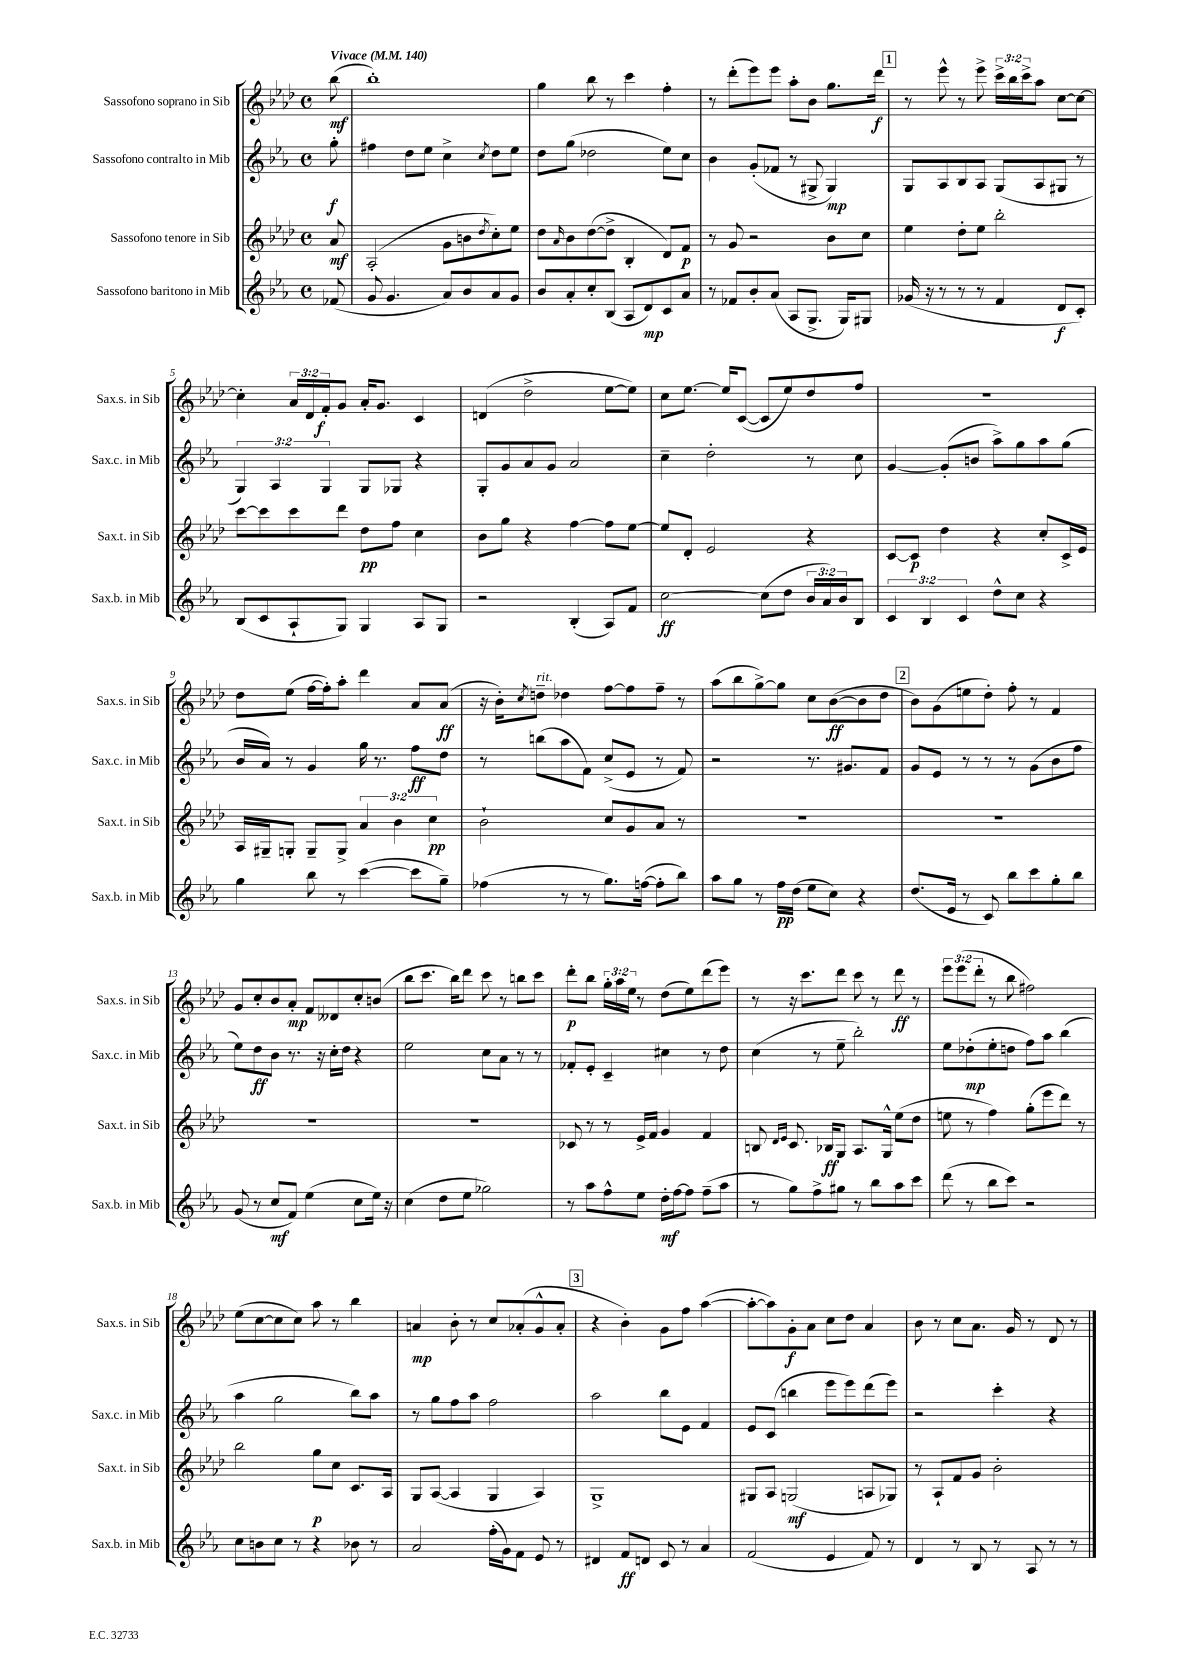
<<
\new StaffGroup <<
\new Staff = "s0" \with { instrumentName = "Sassofono soprano in Sib" shortInstrumentName = "Sax.s. in Sib" } {
    \clef treble \key aes \major \defaultTimeSignature \time 4/4 \override Staff.TupletNumber.text = #tuplet-number::calc-fraction-text \partial 8 \tempo "Vivace" 4 = 140
    bes''8\mf( |
    bes''1-.) |
    g''4 bes''8 r8 c'''4 f''4-. |
    r8 des'''8-.( ees'''8) ees'''8 aes''8-. bes'8 g''8. des'''16\f |
    \mark \markup { \box "1" } r8 ees'''8-^ r8 ees'''8-> \tuplet 3/2 { c'''16-> bes''16 c'''16-> } aes''8 c''8~ c''8~ |
    c''4-. \tuplet 3/2 { aes'16 des'16 f'16-.\f } g'8 aes'16-. g'8. c'4 |
    d'4( des''2-> ees''8~ ees''8) |
    c''8 ees''8.~ ees''16 c'8~( c'8 ees''8) des''8 f''8 |
    R1 |
    des''8 ees''8( f''16~ f''16-.) aes''8-. des'''4 aes'8 aes'8\ff( |
    r16 bes'16-.) \acciaccatura { c''8 } d''8--^\markup { \italic "rit." } des''4 f''8~ f''8 f''8-- r8 |
    aes''8( bes''8 g''8~->) g''8 c''8 bes'8~\ff( bes'8 des''8 |
    \mark \markup { \box "2" } bes'8) g'8( e''8 des''8-.) f''8-. r8 f'4 |
    g'8 c''8-. bes'8 aes'8-.\mp f'8 deses'8 c''8-. b'8( |
    bes''8 c'''8. bes''16) des'''8 c'''8 r8 b''8 c'''8 |
    des'''8-.\p bes''8 \tuplet 3/2 { g''16-. aes''16 ees''16 } r8 des''8( ees''8) des'''8( ees'''8) |
    r8 r16 c'''8. des'''8 c'''8 r8 des'''8\ff r8 |
    \tuplet 3/2 { ees'''8 ees'''8( des'''8-. } r8 bes''8 fis''2) |
    ees''8( c''8~ c''8 c''8) aes''8 r8 bes''4 |
    a'4\mp bes'8-. r8 c''8 aes'8-.( g'8-^ aes'8-. |
    \mark \markup { \box "3" } r4 bes'4-.) g'8 f''8 aes''4~( |
    aes''8~-. aes''8) g'8-.\f aes'8 c''8 des''8 aes'4 |
    bes'8 r8 c''8 aes'8. g'16 r8 des'8 r8 \bar "|." |
}
\new Staff = "s1" \with { instrumentName = "Sassofono contralto in Mib" shortInstrumentName = "Sax.c. in Mib" } {
    \clef treble \key ees \major \defaultTimeSignature \time 4/4 \override Staff.TupletNumber.text = #tuplet-number::calc-fraction-text \partial 8
    g''8-.\f |
    fis''4 d''8 ees''8 c''4-> \acciaccatura { c''8 } d''8 ees''8 |
    d''8 g''8( des''2 ees''8) c''8 |
    bes'4 g'8-.( fes'8 r8 gis8-> gis4\mp) |
    \mark \markup { \box "1" } g8 aes8 bes8 aes8 g8( aes8 gis8 r8 |
    \tuplet 3/2 { g4) aes4 g4 } g8 ges8 r4 |
    g8-. g'8 aes'8 g'8 aes'2 |
    c''4-- d''2-. r8 c''8 |
    g'4~ g'8-.( b'8 aes''8->) g''8 aes''8 g''8( |
    bes'16 aes'16) r8 g'4 g''16 r8. f''8\ff d''8 |
    r8 b''8( aes''8 f'8) c''8->( ees'8 r8 f'8) |
    r2 r8. gis'8. f'8 |
    \mark \markup { \box "2" } g'8 ees'8 r8 r8 r8 g'8( bes'8 f''8 |
    ees''8) d''8\ff bes'8 r8. r16 c''16-. d''16 r4 |
    ees''2 c''8 aes'8 r8 r8 |
    fes'8-. ees'8-. c'4-- cis''4 r8 d''8 |
    c''4( r8 ees''8-- bes''2-.) |
    ees''8 des''8-.\mp( ees''8-. d''8 f''8) aes''8 bes''4( |
    aes''4 g''2 bes''8) aes''8 |
    r8 g''8 f''8 aes''8 f''2 |
    \mark \markup { \box "3" } aes''2 bes''8 ees'8 f'4 |
    ees'8 c'8( b''4 ees'''8 ees'''8) d'''8( ees'''8) |
    r2 c'''4-. r4 \bar "|." |
}
\new Staff = "s2" \with { instrumentName = "Sassofono tenore in Sib" shortInstrumentName = "Sax.t. in Sib" } {
    \clef treble \key aes \major \defaultTimeSignature \time 4/4 \override Staff.TupletNumber.text = #tuplet-number::calc-fraction-text \partial 8
    aes'8\mf |
    aes2-.( g'8 b'8 \acciaccatura { des''8 } c''8-.) ees''8 |
    des''8 \grace { aes'16 } bes'8 des''8~( des''8-> bes4-. des'8) f'8\p |
    r8 g'8 r2 bes'8 c''8 |
    \mark \markup { \box "1" } ees''4 des''8-. ees''8 bes''2-. |
    c'''8~ c'''8 c'''8 des'''8 des''8\pp f''8 c''4 |
    bes'8 g''8 r4 f''4~ f''8 ees''8~ |
    ees''8 des'8-. ees'2 r4 |
    c'8~ c'8\p des''4 r4 c''8-. c'16-> ees'16 |
    aes16 gis16-- g8-. g8-- g8-> \tuplet 3/2 { aes'4 bes'4 c''4\pp } |
    bes'2-! c''8 g'8 aes'8 r8 |
    R1 |
    \mark \markup { \box "2" } R1 |
    R1 |
    R1 |
    ces'8 r8 r8 ees'16-> f'16 g'4 f'4 |
    b8 \grace { des'16 ees'16 } c'8. bes16\ff g8 aes8. g16-^ ees''8( des''8 |
    e''8 r8 f''4) g''8-.( ees'''8 des'''8) r8 |
    bes''2 g''8\p c''8 c'8. aes16 |
    g8 aes8~( aes4 g4 aes4) |
    \mark \markup { \box "3" } g1-> |
    gis8 aes8 g2\mf( a8 ges8) |
    r8 aes8-! f'8 g'8 bes'2-. \bar "|." |
}
\new Staff = "s3" \with { instrumentName = "Sassofono baritono in Mib" shortInstrumentName = "Sax.b. in Mib" } {
    \clef treble \key ees \major \defaultTimeSignature \time 4/4 \override Staff.TupletNumber.text = #tuplet-number::calc-fraction-text \partial 8
    fes'8( |
    g'8 g'4. aes'8) bes'8 aes'8 g'8 |
    bes'8 aes'8-. c''8-. bes8( aes8 d'8\mp) c'8 aes'8 |
    r8 fes'8 bes'8-. aes'8( aes8 g8.-> g16) gis8 |
    \mark \markup { \box "1" } ges'16( r16 r8 r8 r8 f'4 d'8\f c'8-.) |
    bes8( c'8 aes8-! g8) g4 aes8 g8 |
    r2 bes4-.( aes8) f'8 |
    c''2~\ff c''8( d''8 \tuplet 3/2 { bes'16 aes'16) bes'16 } bes8 |
    \tuplet 3/2 { c'4 bes4 c'4 } d''8-^ c''8 r4 |
    g''4 bes''8 r8 c'''4~( c'''8 g''8--) |
    fes''4( r8 r8 g''8.) f''16~( f''8-. bes''8) |
    aes''8 g''8 r8 f''16\pp d''16( ees''8 c''8) r4 |
    \mark \markup { \box "2" } d''8.( ees'16 r8 c'8) bes''8 c'''8 g''8-. bes''8 |
    g'8( r8 c''8\mf f'8) ees''4( c''8 ees''16) r16 |
    c''4( d''8 ees''8 ges''2) |
    r8 aes''8 f''8-^ ees''8 d''16-.\mf f''16~ f''8 f''8--( aes''8 |
    r8 g''8) f''8-> gis''8 r8 bes''8 aes''8 c'''8 |
    d'''8( r8 bes''8 c'''8) r2 |
    c''8 b'8 c''8 r8 r4 bes'8 r8 |
    aes'2 f''16-.( g'16) f'8 ees'8 r8 |
    \mark \markup { \box "3" } dis'4 f'8\ff d'8 c'8 r8 aes'4 |
    f'2( ees'4 f'8) r8 |
    d'4 r8 bes8 r8 aes8 r8 r8 \bar "|." |
}
>>
>>
